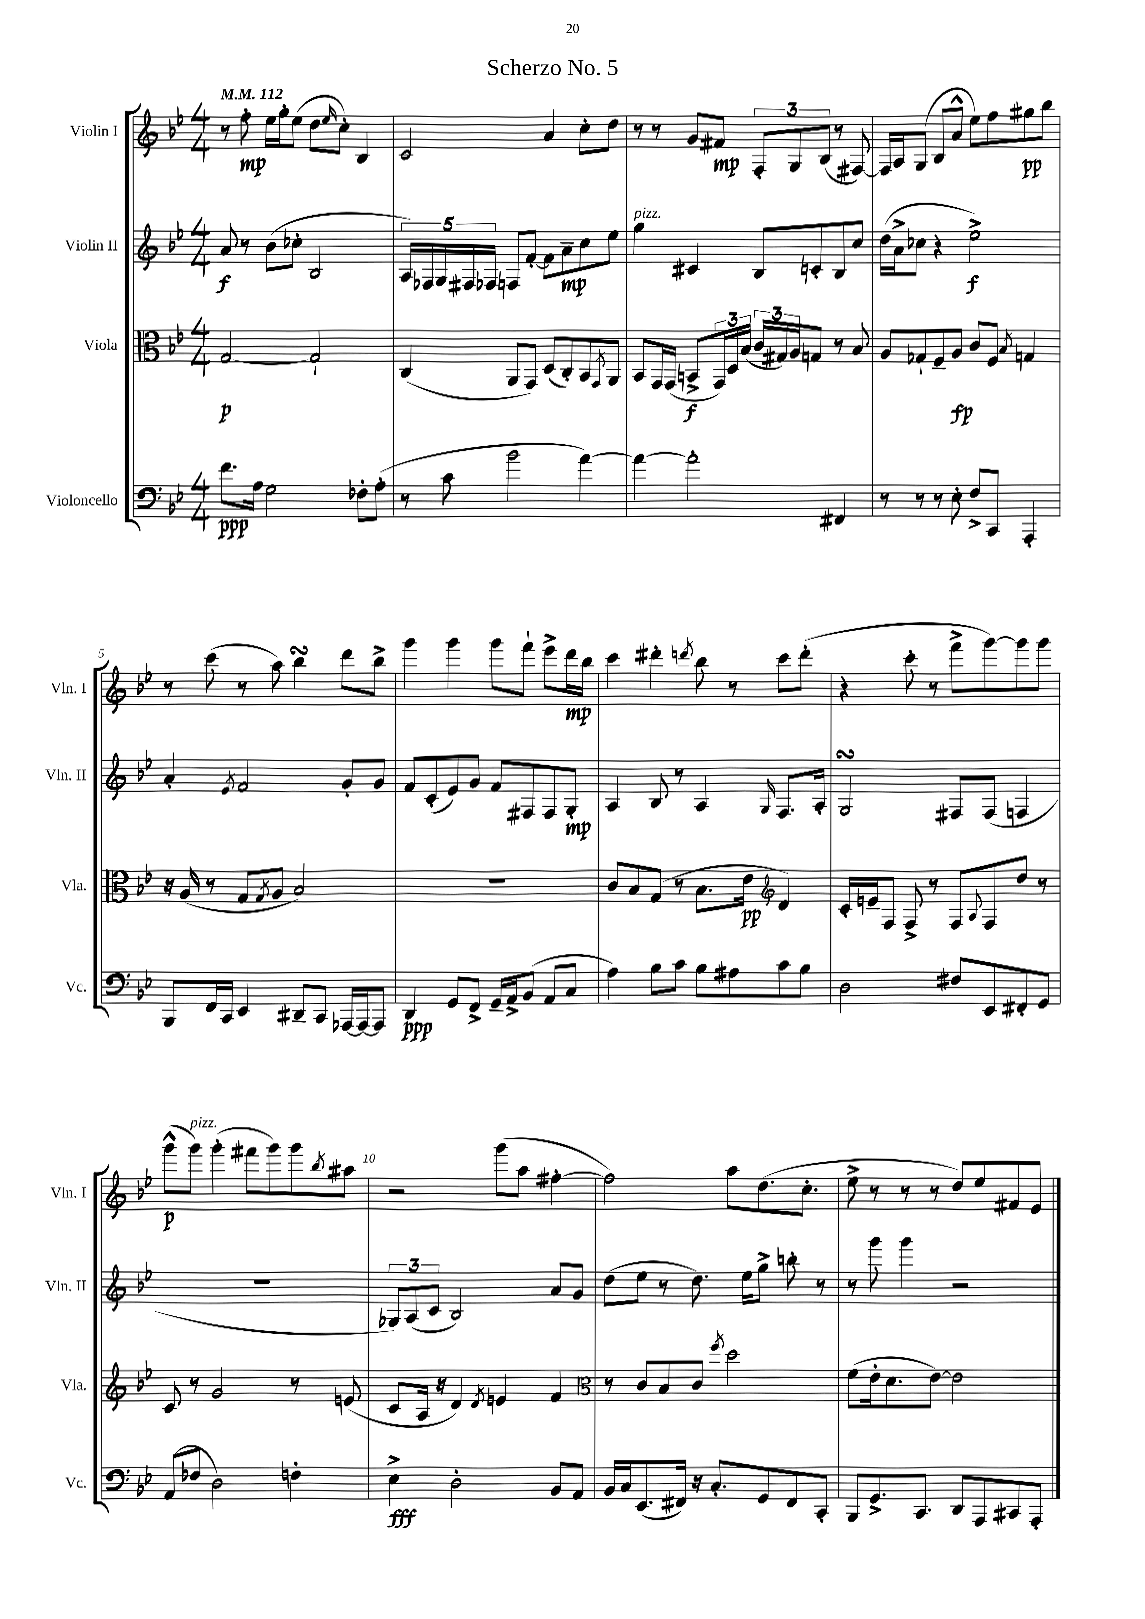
\header { title = "Scherzo No. 5" }
<<
\new StaffGroup <<
\new Staff = "s0" \with { instrumentName = "Violin I" shortInstrumentName = "Vln. I" } {
    \clef treble \key bes \major \numericTimeSignature \time 4/4 \tempo 4 = 112
    r8 f''8-.\mp ees''16 g''16-. ees''8( d''8 \grace { ees''16 } c''8-.) bes4 |
    c'2 a'4 c''8-. d''8 |
    r8 r8 g'8 fis'8\mp \tuplet 3/2 { f8-. g8 bes8( } r8 fis8~) |
    fis16 a16 g8( bes8 a'8-^ ees''8) f''8 gis''8\pp bes''8 |
    r8 c'''8( r8 a''8) bes''4\turn d'''8 bes''8-> |
    g'''4 g'''4 g'''8 f'''8-! ees'''8-> d'''16\mp bes''16 |
    c'''4 dis'''4-. \acciaccatura { d'''8 } bes''8 r8 c'''8 d'''8-.( |
    r4 c'''8-. r8 f'''8-> g'''8~) g'''8 g'''8 |
    g'''8-^\p( g'''8^\markup { \italic "pizz." }) g'''4-.( fis'''8 g'''8) g'''8 \acciaccatura { bes''8 } ais''8 |
    r2 g'''8( a''8 fis''4~-. |
    fis''2) a''8 d''8.( c''8.-. |
    ees''8-> r8 r8 r8 d''8) ees''8 fis'8 ees'8 \bar "|." |
}
\new Staff = "s1" \with { instrumentName = "Violin II" shortInstrumentName = "Vln. II" } {
    \clef treble \key bes \major \numericTimeSignature \time 4/4
    a'8\f r8 bes'8( ces''8-. bes2 |
    \tuplet 5/4 { a16) fes16 g16 fis16 fes16 } f8 f'8~-. f'8 a'8--\mp c''8 ees''8 |
    g''4^\markup { \italic "pizz." } cis'4 bes8 c'8-. bes8 c''8 |
    d''16( a'16-> ces''8 r4 ees''2->\f) |
    a'4-. \acciaccatura { ees'8 } f'2 g'8-. g'8 |
    f'8 c'8-.( ees'8) g'8 f'8 fis8 fis8 g8-.\mp |
    a4 bes8 r8 a4 \grace { g16 } f8. a16-. |
    g2\turn fis8 fis8( f4 |
    R1 |
    \tuplet 3/2 { ges8) a8( c'8 } bes2) a'8 g'8 |
    d''8( ees''8 r8 d''8.) ees''16 g''8-> b''8-. r8 |
    r8 g'''8 g'''4 r2 \bar "|." |
}
\new Staff = "s2" \with { instrumentName = "Viola" shortInstrumentName = "Vla." } {
    \clef alto \key bes \major \numericTimeSignature \time 4/4
    g2~\p g2-! |
    c4( a,8 g,8) d8( c8-.) bes,8 \acciaccatura { g,8 } a,8 |
    bes,8 g,16 g,16( b,8->\f \tuplet 3/2 { g,16) d16 bes16( } \tuplet 3/2 { c'16 gis16) a16 } g8 r8 bes8 |
    a8 ges8-! f8-- a8\fp c'8 f8 \acciaccatura { bes8 } g4 |
    r16 a16( r8 g8 \acciaccatura { g8 } a8 bes2) |
    R1 |
    c'8 bes8 g8( r8 bes8. ees'16\pp \clef treble d'4) |
    c'16-. e'16-- f8 f8-> r8 f8 \appoggiatura { a8 } f8 d''8 r8 |
    c'8 r8 g'2 r8 e'8( |
    c'8 a16 r16 d'4) \acciaccatura { d'8 } e'4 f'4 |
    \clef alto r8 c'8 bes8 c'8 \acciaccatura { f''8 } d''2 |
    f'8( ees'16-. d'8. ees'8~) ees'2 \bar "|." |
}
\new Staff = "s3" \with { instrumentName = "Violoncello" shortInstrumentName = "Vc." } {
    \clef bass \key bes \major \numericTimeSignature \time 4/4
    f'8.\ppp a16 g2 fes8-. a8-.( |
    r8 c'8 bes'2 a'4~) |
    a'4~ a'2-. fis,4 |
    r8 r8 r8 ees8-. f8-> c,8 a,,4-. |
    bes,,8 f,16 c,16 ees,4 dis,8-- c,8 aes,,16~ aes,,16~ aes,,8 |
    d,4\ppp g,8 f,8-> g,16-- a,16-> bes,8( a,8 c8 |
    a4) bes8 c'8 bes8 ais8 c'8 bes8 |
    d2 fis8 ees,8 fis,8-. g,8 |
    a,8( fes8 d2) f4-. |
    ees4->\fff d2-. bes,8 a,8 |
    bes,16 c16 ees,8.( fis,16) r16 c8.-. g,8 fis,8 c,8-. |
    bes,,8 g,8.-> c,8. d,8 a,,8 cis,8 a,,8-. \bar "|." |
}
>>
>>
\layout { \context { \Score \override BarNumber.break-visibility = ##(#f #t #t) barNumberVisibility = #(every-nth-bar-number-visible 5) } }
